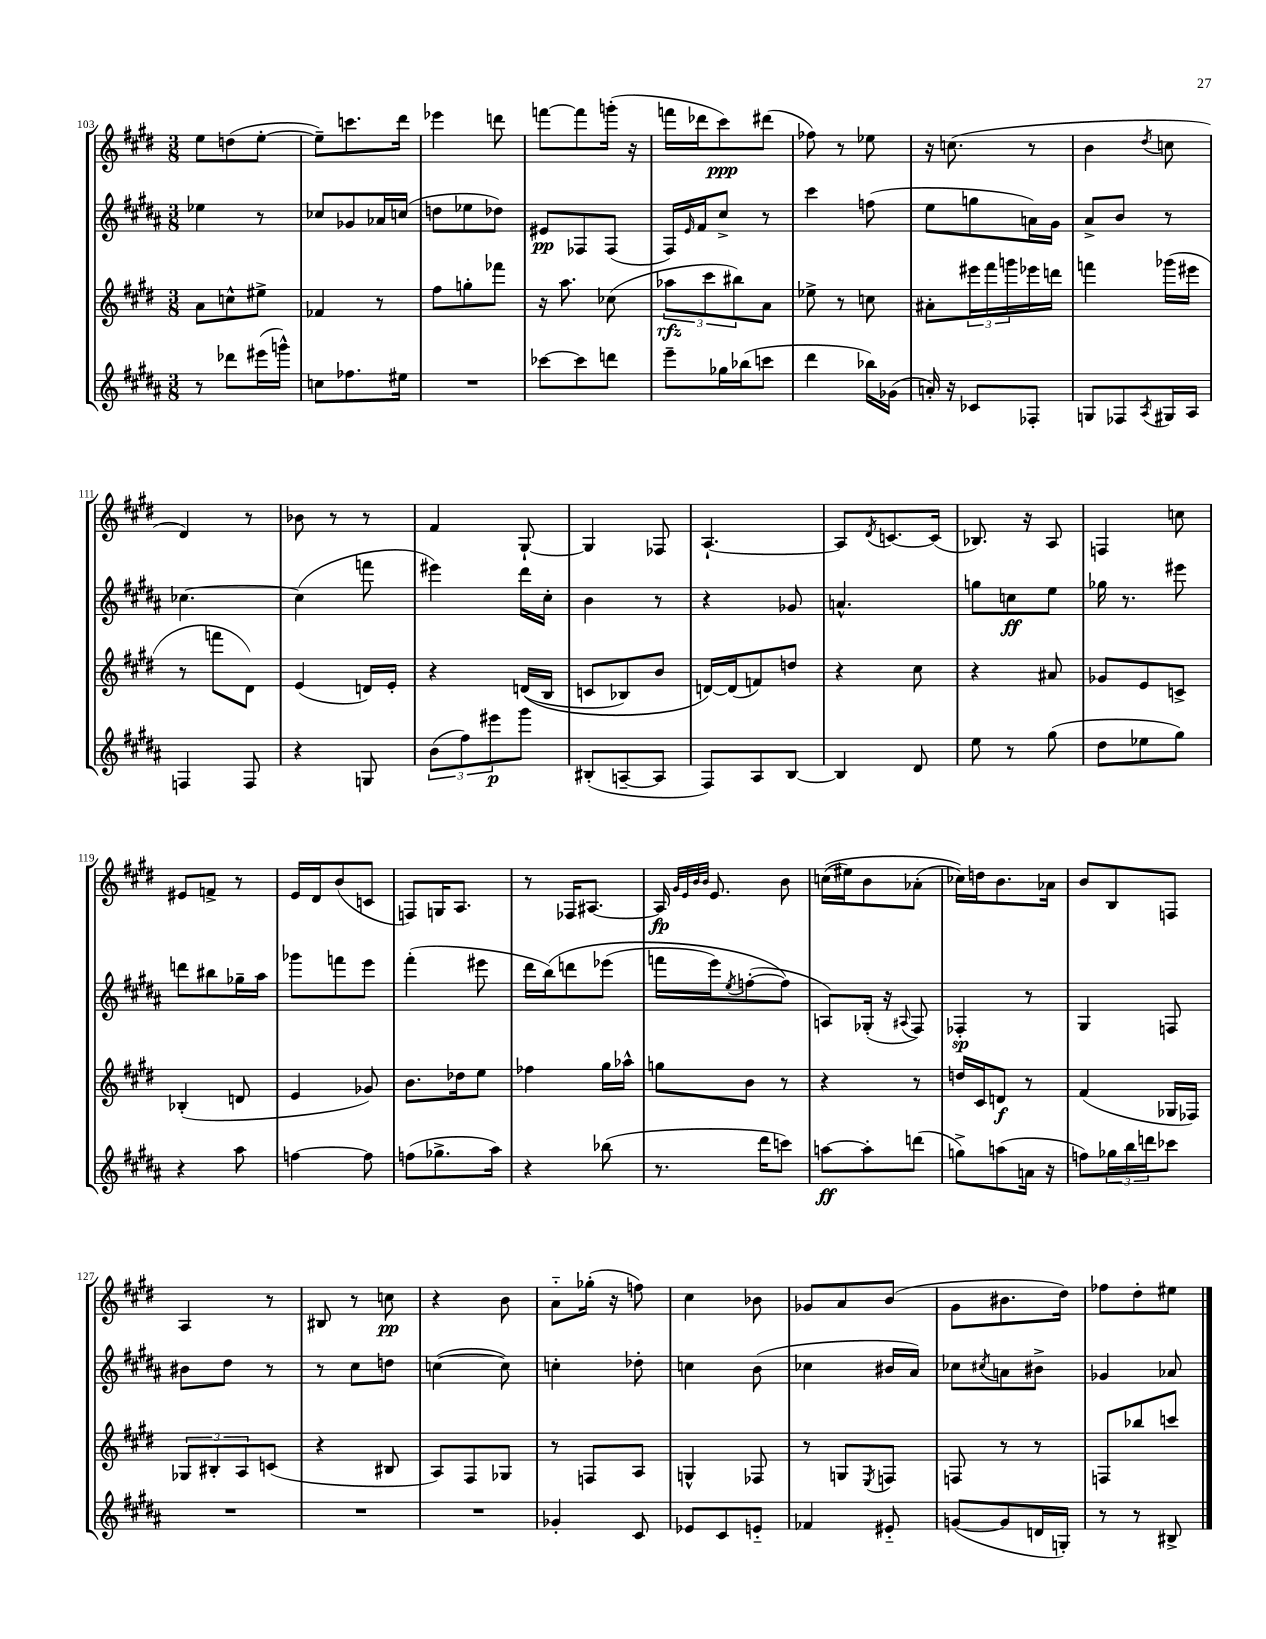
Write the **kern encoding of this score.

**kern	**kern	**kern	**kern
*staff4	*staff3	*staff2	*staff1
*clefG2	*clefG2	*clefG2	*clefG2
*k[f#c#g#d#a#]	*k[f#c#g#d#]	*k[f#c#g#d#a#]	*k[f#c#g#d#]
*M3/8	*M3/8	*M3/8	*M3/8
8r	8a	4ee-	8ee
8ddd-	8cc^^	.	(8dd
(16eee#	8ee#^	8r	[8ee'
16ggg^^)	.	.	.
=	=	=	=
8cc	4f-	8cc-	8ee~])
8.ff-	.	8g-	8.ccc
.	8r	16a-	.
16ee#	.	(16cc	16ddd#
=	=	=	=
4.r	8ff#	8dd	4eee-
.	8gg'	8ee-	.
.	8fff-	8dd-)	8ddd
=	=	=	=
[8ccc-	16r	8e#	[8fff
.	8.aa	.	.
8ccc-]	.	8F-	8fff]
8ddd	(8cc-	(8F-	(16ggg'
.	.	.	16r
=	=	=	=
8eee~	12aa-	16F#)	16fff
.	.	16qqe	.
.	.	16f#	16ddd-
.	12ccc#	.	.
16gg-	.	8cc#^	8ccc#)
.	12bb#)	.	.
(16bb-	.	.	.
8ccc	8a	8r	(8ddd#
=	=	=	=
4ddd#	8ee-^	4ccc#	8ff-)
.	8r	.	8r
16bb-)	8cc	(8ff	8ee-
(16g-	.	.	.
=	=	=	=
16a')	8a#'	8ee	16r
16r	.	.	(8.cc
8c-	24eee#	8gg	.
.	24fff#	.	.
.	24ggg	.	.
8F-'	16eee-	16a)	8r
.	16ddd	16g#	.
=	=	=	=
8G	4fff	8a#^	4b
8F-	.	8b	.
8qA#	.	.	8qdd#
16G#	(16ggg-	8r	8cc
16A#	16eee#	.	.
=	=	=	=
4F	8r	[4.cc-	4d#)
.	8fff	.	.
8F	8d#)	.	8r
=	=	=	=
4r	(4e	(4cc-]	8b-
.	.	.	8r
8G	16d)	8fff	8r
.	16e'	.	.
=	=	=	=
(12b	4r	4eee#)	4f#
12ff#)	.	.	.
12eee#	.	.	.
8ggg#	&((16d	16ddd#	[8G#`
.	16B	16cc#'	.
=	=	=	=
(8B#'	8c	4b	4G#]
[8A~	8B-)	.	.
8A]	8b	8r	8F-
=	=	=	=
8F#)	[16d&)	4r	[4.A`
.	(16d]	.	.
8A#	8f)	.	.
[8B	8dd	8g-	.
=	=	=	=
4B]	4r	4.a^^	8A]
.	.	.	8qd#
.	.	.	[8.c
8d#	8cc#	.	.
.	.	.	(16c]
=	=	=	=
8ee	4r	8gg	8.B-)
8r	.	8cc	.
.	.	.	16r
(8gg#	8a#	8ee	8A
=	=	=	=
8dd#	8g-	16gg-	4F
.	.	8.r	.
8ee-	8e	.	.
8gg#)	8c^	8eee#	8cc
=	=	=	=
4r	(4B-'	8ddd	8e#
.	.	8bb#	8f^
8aa#	8d	16gg-~	8r
.	.	16aa#	.
=	=	=	=
[4ff	4e	8ggg-	16e
.	.	.	16d#
.	.	8fff	(8b
8ff]	8g-)	8eee	8c
=	=	=	=
(8ff	8.b	(4fff#'	8F)
8.gg-^	.	.	16G
.	16dd-	.	8.A
.	8ee	8eee#	.
16aa#)	.	.	.
=	=	=	=
4r	4ff-	16ddd#	8r
.	.	&(16bb)	.
.	.	8ddd	16F-
.	.	.	[8.A#
(8bb-	16gg#	(8eee-	.
.	16aa-^^	.	.
=	=	=	=
8.r	8gg	16fff	16A#]
.	.	.	32qqg#
.	.	.	32qqe
.	.	.	32qqb
.	.	.	32qqb
.	.	16eee)	8.e
.	.	8qee	.
.	8b	([8ff'	.
16ddd#	.	.	.
8ccc)	8r	8ff]&)	8b
=	=	=	=
[8aa	4r	8A)	&((16cc
.	.	.	16ee#)
8aa']	.	(16G-'	8b
.	.	16r	.
.	.	8qqA#	.
(8ddd	8r	8F#)	(8a-'
=	=	=	=
8gg^)	16dd	4F-'	16cc-)&)
.	16c#	.	16dd
(8aa	8d	.	8.b
16a	8r	8r	.
16r	.	.	16a-
=	=	=	=
8ff)	(4f#	4G#	8b
24gg-	.	.	8B
24bb	.	.	.
24ddd	.	.	.
8ccc-	16G-	8F	8F
.	16F-)	.	.
=	=	=	=
4.r	12G-	8b#	4A
.	12B#'	.	.
.	.	8dd#	.
.	12A	.	.
.	(8c	8r	8r
=	=	=	=
4.r	4r	8r	8B#
.	.	8cc#	8r
.	8B#	8dd	8cc
=	=	=	=
4.r	8A)	([4cc	4r
.	8F#	.	.
.	8G-	8cc])	8b
=	=	=	=
4g-'	8r	4cc'	8a'~
.	8F	.	(16gg-'
.	.	.	16r
8c#	8A	8dd-'	8ff)
=	=	=	=
8e-	4G^^	4cc	4cc#
8c#	.	.	.
8e'~	8F-	(8b	8b-
=	=	=	=
4f-	8r	4cc-	8g-
.	8G	.	8a
.	8qE	.	.
8e#'~	8F	16b#	(8b
.	.	16a#)	.
=	=	=	=
([8g	8F	8cc-	8g#
.	.	8qcc#	.
8g]	8r	8a	8.b#
16d	8r	8b#^	.
16G')	.	.	16dd#)
=	=	=	=
8r	8F	4g-	8ff-
8r	8bb-	.	8dd#'
8B#^	8ccc	8a-	8ee#
==	==	==	==
*-	*-	*-	*-
